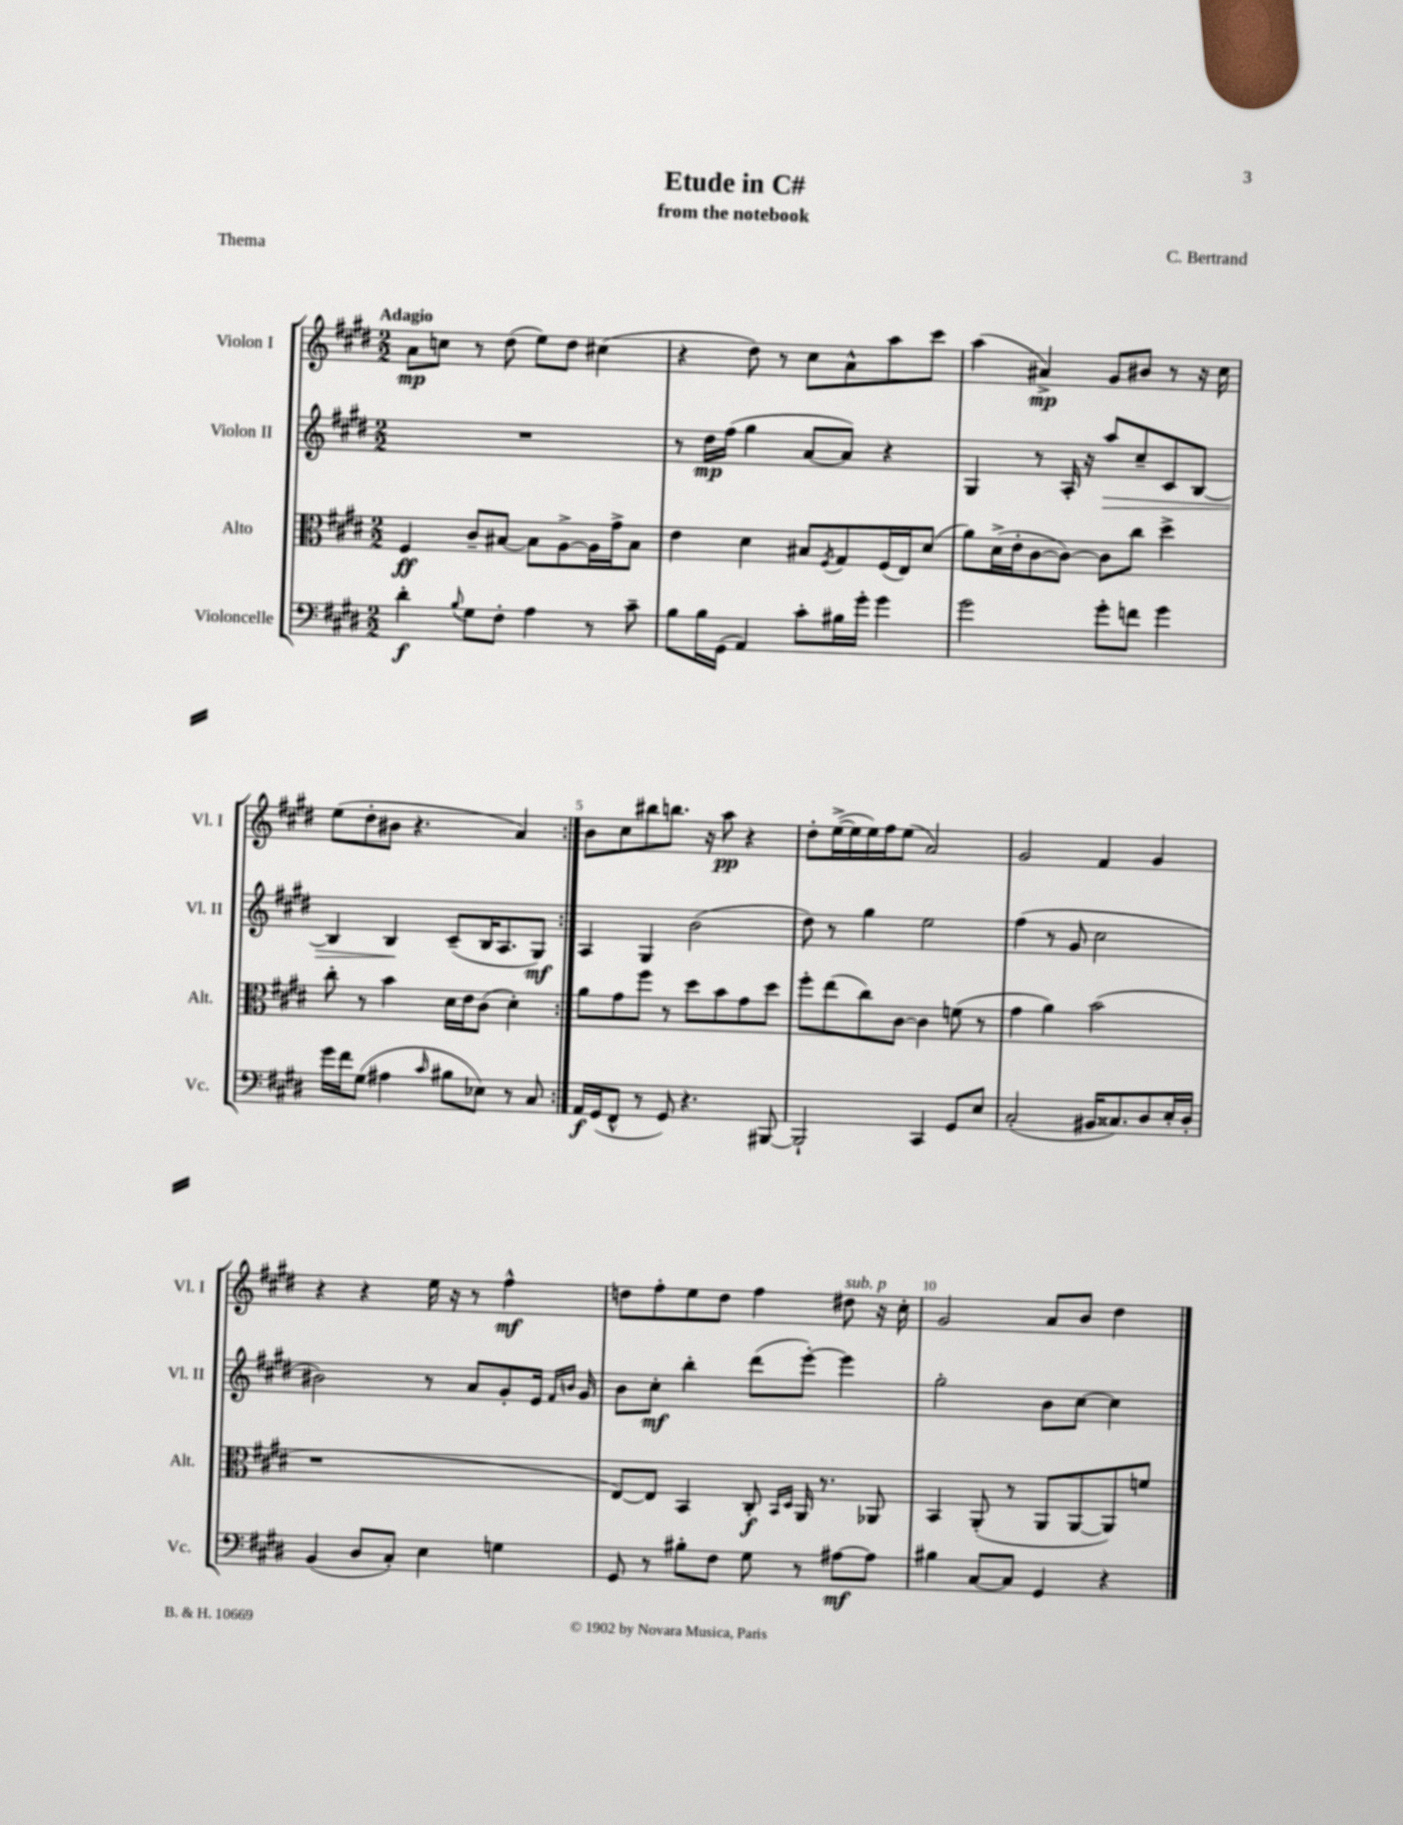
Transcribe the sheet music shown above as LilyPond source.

\header { title = "Etude in C#" composer = "C. Bertrand" subtitle = "from the notebook" piece = "Thema" }
<<
\new StaffGroup <<
\new Staff = "s0" \with { instrumentName = "Violon I" shortInstrumentName = "Vl. I" } {
    \clef treble \key e \major \numericTimeSignature \time 2/2 \tempo "Adagio"
    \repeat volta 2 { a'8\mp c''8 r8 dis''8( e''8) dis''8 cis''4( |
    r4 dis''8) r8 cis''8 a'8-^ a''8 cis'''8 |
    a''4( ais'4->\mp) gis'8 bis'8 r8 r16 cis''16 |
    e''8( dis''8-. bis'8 r4. a'4) | }
    b'8 cis''8 bis''8 b''8. r16 a''8\pp r4 |
    dis''8-. e''16~->( e''16 e''16) fis''16 e''8( a'2) |
    gis'2 fis'4 gis'4 |
    r4 r4 e''16 r16 r8 fis''4-^\mf |
    d''8 fis''8-. e''8 d''8 fis''4 dis''8^\markup { \italic "sub. p" } r16 cis''16-. |
    gis'2 a'8 b'8 dis''4 \bar "|." |
}
\new Staff = "s1" \with { instrumentName = "Violon II" shortInstrumentName = "Vl. II" } {
    \clef treble \key e \major \numericTimeSignature \time 2/2
    \repeat volta 2 { R1 |
    r8 dis''16\mp fis''16( gis''4 a'8~ a'8) r4 |
    gis4 r8 a16-. r16 a''8\> cis''8-- cis'8 b8~ |
    b4 b4\! cis'8--( b16 a8. gis8\mf) | }
    a4 gis4 b'2( |
    dis''8) r8 gis''4 e''2 |
    fis''4( r8 gis'8 cis''2 |
    bis'2) r8 a'8 gis'8-. e'16 \grace { fis'16 b'16 } gis'16 |
    b'8 cis''8-.\mf b''4-. dis'''8( e'''8~-.) e'''4 |
    gis''2-. b'8 cis''8~ cis''4 \bar "|." |
}
\new Staff = "s2" \with { instrumentName = "Alto" shortInstrumentName = "Alt." } {
    \clef alto \key e \major \numericTimeSignature \time 2/2
    \repeat volta 2 { fis4\ff cis'8-- bis8~ bis8 a8~-> a16 gis'16-> bis8 |
    e'4 dis'4 bis8 \acciaccatura { fis8 } gis8 fis16( e16) dis'8( |
    a'8) dis'16->( e'16-. cis'8~ cis'8~) cis'8 cis''8 dis''4-> |
    cis''8-. r8 b'4 dis'16 e'16 cis'8( dis'4-.) | }
    a'8 gis'8 fis''8 r8 dis''8 b'8 gis'8 dis''8 |
    fis''8-. e''8( cis''8) cis'8~ cis'4 f'8( r8 |
    gis'4 a'4) b'2( |
    r1 |
    e8~) e8 b,4 cis8-.\f \grace { b,16 dis16 } a,16 r8. aes,8 |
    b,4 a,8-.( r8 a,8 a,8~ a,8) f'8 \bar "|." |
}
\new Staff = "s3" \with { instrumentName = "Violoncelle" shortInstrumentName = "Vc." } {
    \clef bass \key e \major \numericTimeSignature \time 2/2
    \repeat volta 2 { dis'4-.\f \appoggiatura { b8 } gis8 fis8-. a4 r8 cis'8-- |
    b8 b16 gis,16( a,4) cis'8-. bis16 gis'16-. gis'4 |
    gis'2 gis'8-. f'8 gis'4 |
    gis'16 fis'16 gis8( ais4 \grace { cis'16 } bis8 ees8) r8 cis8 | }
    a,16\f gis,16( fis,8-^ r8 gis,8) r4. bis,,8~ |
    bis,,2-! cis,4 gis,8 e8 |
    cis2-.( bis,16 cisis8.) dis8 e16-. dis16-. |
    b,4( dis8 cis8-.) e4 g4 |
    gis,8 r8 bis8-. fis8 gis8 r8 ais8~\mf ais8 |
    bis4 cis8~ cis8 gis,4 r4 \bar "|." |
}
>>
>>
\layout { \context { \Score \override BarNumber.break-visibility = ##(#f #t #t) barNumberVisibility = #(every-nth-bar-number-visible 5) } }
